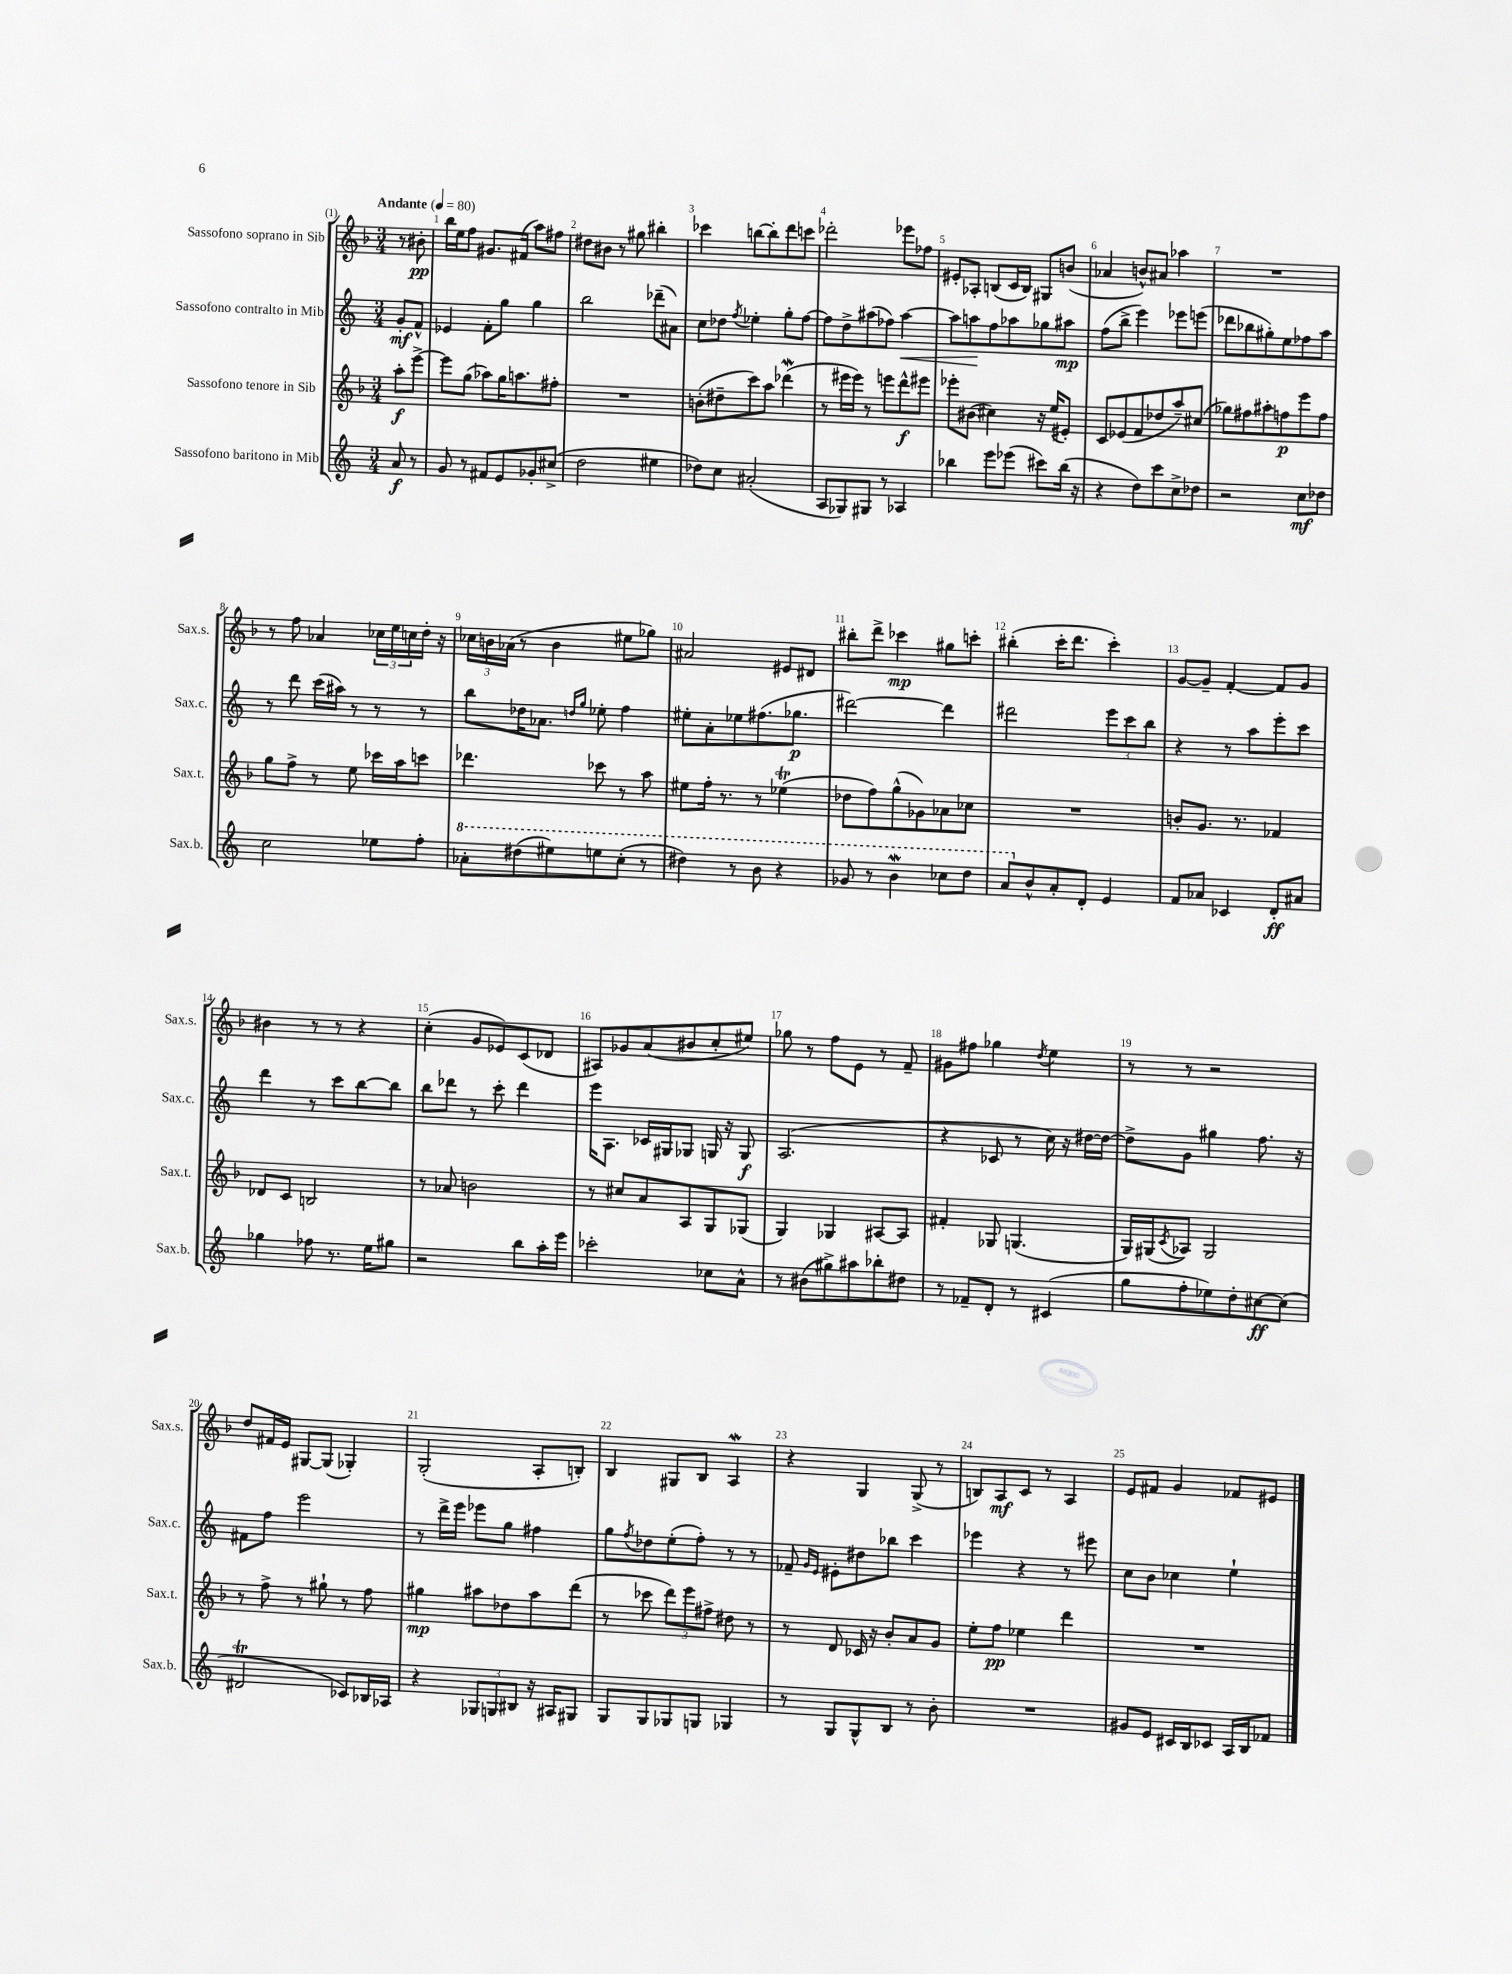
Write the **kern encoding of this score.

**kern	**kern	**kern	**kern
*staff4	*staff3	*staff2	*staff1
*clefG2	*clefG2	*clefG2	*clefG2
*k[]	*k[b-]	*k[]	*k[b-]
*M3/4	*M3/4	*M3/4	*M3/4
*MM80	*MM80	*MM80	*MM80
8a/	8aa'\L	8g'/L	8r
8r	[8eee^\J	8f^^/J	8b#'\
=	=	=	=
8g/	8eee\]L	4e-/	16bb-\LL
.	.	.	16ee\J
8r	(8gg\J	.	8ff\J
8f#/L	8aa-\L)	8f'\L	8.g#/L
8e/	16gg\K	8gg\J	.
.	8.aa\	.	(16f#/Jk
8g-'/	.	4gg\	8aa\L)
(8cc#^/J	8ff#'\J	.	8ff#\J
=	=	=	=
2dd\	2.r	2bb\	8dd#\L
.	.	.	8b#\J
.	.	.	8r
.	.	.	8gg#\
4ee#\	.	(8ddd-~\L	4bb#'\
.	.	8a#\J)	.
=	=	=	=
8dd-\L)	(8b'\L	8cc\L	4ccc-\
8cc\J	8dd#~\	8dd-\J	.
.	.	8qff/	.
(2a#'/	8ccc\)	4ee-'\	[8bb\L
.	8aa\J	.	8bb'\]
.	(4ddd-\	8gg'\L	8ddd\
.	.	[8ff\J	8ccc\J
=	=	=	=
8A/L	8r	8ff\]L	2ddd-'\
8G-/)	16eee#\LL	8dd^\	.
.	16eee#\JJ)	.	.
8G#/J	8r	(8aa#\	.
8r	8eee\L	8ff-\J)	.
4A-/	8ddd^^\	[4aa#\	8eee-\L
.	8eee#\J	.	8ff-\J
=	=	=	=
4bb-\	8eee-'\L	8aa#\]L	8e#'/L
.	(8b#\J	8aa\	8A-'/J
8eee\L	4cc#\)	8ff\	(8B/L
(8eee-\J	.	8aa-\	16c/L
.	.	.	16B/JJ)
8ccc#\L)	16r	8gg-\	8G#/L
.	(16ee/LK	.	.
(16bb-\Jk	8e#'/J)	8aa#\J	(8b/J
16r	.	.	.
=	=	=	=
4r	8c/L	(8ff\L	4a-/
.	(8e-/	8bb^\J	.
8dd\L)	8f/	4eee\)	8b^^/L)
8ccc\	8dd-/	.	8a#/J
8cc^\	8aa~/)	8eee-\L	4aa-\
8dd-\J	(8cc#/J	(8eee\J	.
=	=	=	=
2r	8gg-\L)	8ddd-\L	2.r
.	8ff#\	8bb-\	.
.	8aa#'\	8gg#'\)	.
.	8ff\	8ee\	.
8cc\L	8eee\	8ff-\	.
8dd-\J	8ff\J	8aa\J	.
=	=	=	=
2cc\	8gg\L	8r	8r
.	8ff^\J	8ddd\	8ff\
.	8r	(16ccc\LL	4a-/
.	.	16aa#\JJ)	.
.	8ee\	8r	.
8ee-\L	16ccc-\LL	8r	24cc-\LL
.	.	.	24ee\
.	16aa\J	.	.
.	.	.	24cc\
8ff'\J	8ccc\J	8r	16dd'\JJ
.	.	.	16r
=	=	=	=
8aa-'\L	4.ddd-\	8bb\L	24cc-\LL
.	.	.	24b\
.	.	.	(24a-\JJ
(8ddd#\	.	16dd-\K	8r
.	.	8.a-\J	.
8eee#\)	.	.	4b\
.	.	16qqdd/LL	.
.	.	16qqgg/JJ	.
8eee\	8ccc-\	8ee-'\	.
(8ccc'\J	8r	4ff\	8ee#\L
8r	8aa\	.	8gg-\J)
=	=	=	=
4ddd#\)	8ee#\L	8ee#'\L	2a#/
.	16ff'\Jk	8a'\	.
.	8.r	.	.
8r	.	8ee-\	.
8bb\	8r	(8.ff#\	.
4r	(4ee-\	.	8e#/L
.	.	8.gg-\J	.
.	.	.	8d#/J
=	=	=	=
8gg-/	8dd-\L	[2ddd#\)	8bb#'\L
8r	8ff\)	.	8ddd^\J
4bb\	(8gg^^\	.	4ccc-\
.	8g-\)	.	.
8ccc-\L	8a-\	4ddd#\]	8gg#\L
8ddd\J	8cc-\J	.	8ccc'\J
=	=	=	=
8aa/L	2.r	2ddd#\	(4bb#'\
8b^^/	.	.	.
8a'/	.	.	16ccc'\LK
.	.	.	8.ddd\J
8d'/J	.	.	.
4e/	.	12eee\L	4ccc'\)
.	.	12ccc\	.
.	.	12bb\J	.
=	=	=	=
8f/L	8b'/L	4r	[8g/L
8a-/J	8.g/J	.	8g~/]J
4c-/	.	8r	[4f'/
.	8.r	.	.
.	.	8aa\L	.
8d'/L	4f-/	8eee'\	8f/]L
8a#/J	.	8ccc\J	8g/J
=	=	=	=
4gg-\	8d-/L	4ddd\	4b#\
.	8c/J	.	.
8ff-\	2B/	8r	8r
8.r	.	8ccc\L	8r
.	.	[8bb\	4r
16ee\LK	.	.	.
8gg#\J	.	8bb\]J	.
=	=	=	=
2r	8r	8bb\L	(4cc'\
.	8a-/	8ddd-\J	.
.	2b\	8r	8g/L
.	.	8ccc'\	8e-/)
8bb\L	.	4ddd-\	(8c/
16aa'\L	.	.	8d-/J
16eee\JJ	.	.	.
=	=	=	=
2ccc-'\	8r	16eee\LK	8A#/L)
.	.	8.A\J	.
.	8cc#/L	.	8g-/
.	8a/	16c-/LL	(8a/
.	.	16G#/J	.
.	8A/	8G-/J	8b#/
8cc-\L	8G/	16G/	8cc'/
.	.	16r	.
8a^^\J	(8G-/J	8G/	8ee#/J)
=	=	=	=
8r	4G/)	(2.A/	8gg-\
(8b#\L	.	.	8r
8gg#^\)	4G-/	.	8ff\L
8aa#\	.	.	8e\J
8bb-'\	[8A#/L	.	8r
8dd#\J	8A#/]J	.	8f~/
=	=	=	=
8r	4f#'/	4r	8g#\L
8f-~/L	.	.	8ff#\J
8d'/J	8G-/	8c-/	4gg-\
8r	(4.G/	8r	.
.	.	.	8qdd/
(4c#/	.	16cc\)	4ee\
.	.	16r	.
.	.	[16dd#\LL	.
.	.	16dd#\_JJ	.
=	=	=	=
8gg\L	16G/LL)	8dd#^\]L	8r
.	(16G#/J	.	.
.	8qc/	.	.
8ff'\	8A-/J)	8g\J	8r
8ee-\)	2G#/	4gg#\	2r
8dd'\	.	.	.
[8cc#\	.	8.ff\	.
(8cc#\]J	.	.	.
.	.	16r	.
=	=	=	=
2d#/	8r	8f#\L	8dd/L
.	8ff^\	8ff\J	16f#/L
.	.	.	16e/JJ
.	8r	2eee\	[8G#/L
.	8gg#`\	.	(8G#/]J
8c-/L)	8r	.	4G-'/)
16B-/L	8ff\	.	.
16A-/JJ	.	.	.
=	=	=	=
4r	4gg#\	8r	(2G'/
.	.	16ddd^\LL	.
.	.	16eee\JJ	.
12G-/L	8aa#\L	8eee-\L	.
12G/	.	.	.
.	8dd-\	8gg\J	.
12B#/J	.	.	.
16r	8aa#\	4ff#\	8A'/L
16A#/LK	.	.	.
8G#/J	(8ddd\J	.	8B'/J)
=	=	=	=
8G/L	8r	8gg\L	4B-/
.	.	8qff/	.
8G/	8ccc-\	8dd-\	.
8G-/	12ddd\L)	(8ee'\	8G#/L
.	12eee\	.	.
8G/J	.	8ff'\J)	8B-/J
.	12ff#^\J	.	.
4G-/	8dd#\	8r	4A/
.	8r	8r	.
=	=	=	=
8r	8r	8f-~/	4r
.	.	16qqg/LL	.
.	.	16qqe/JJ	.
8G/L	8d/	8e#'\L	.
8G^^/	16c-/	8dd#\	4G/
.	16r	.	.
8B/J	8b-'/L	8bb-\J	.
8r	8a/	4ccc\	(8G^/
8b'\	8g/J	.	8r
=	=	=	=
2.r	8ee'\L	4eee-\	8B/L)
.	8ff\J	.	8A/
.	4ee-\	4r	8c/J
.	.	.	8r
.	4ddd\	8r	4A/
.	.	8eee#\	.
=	=	=	=
8g#/L	2.r	8cc\L	8e/L
8e/J	.	8b\J	8f#/J
16c#/LL	.	4cc-\	4g/
16B/J	.	.	.
8c-/J	.	.	.
16A/LL	.	4ee`\	8f-/L
16B/J	.	.	.
8f-/J	.	.	8e#/J
==	==	==	==
*-	*-	*-	*-
